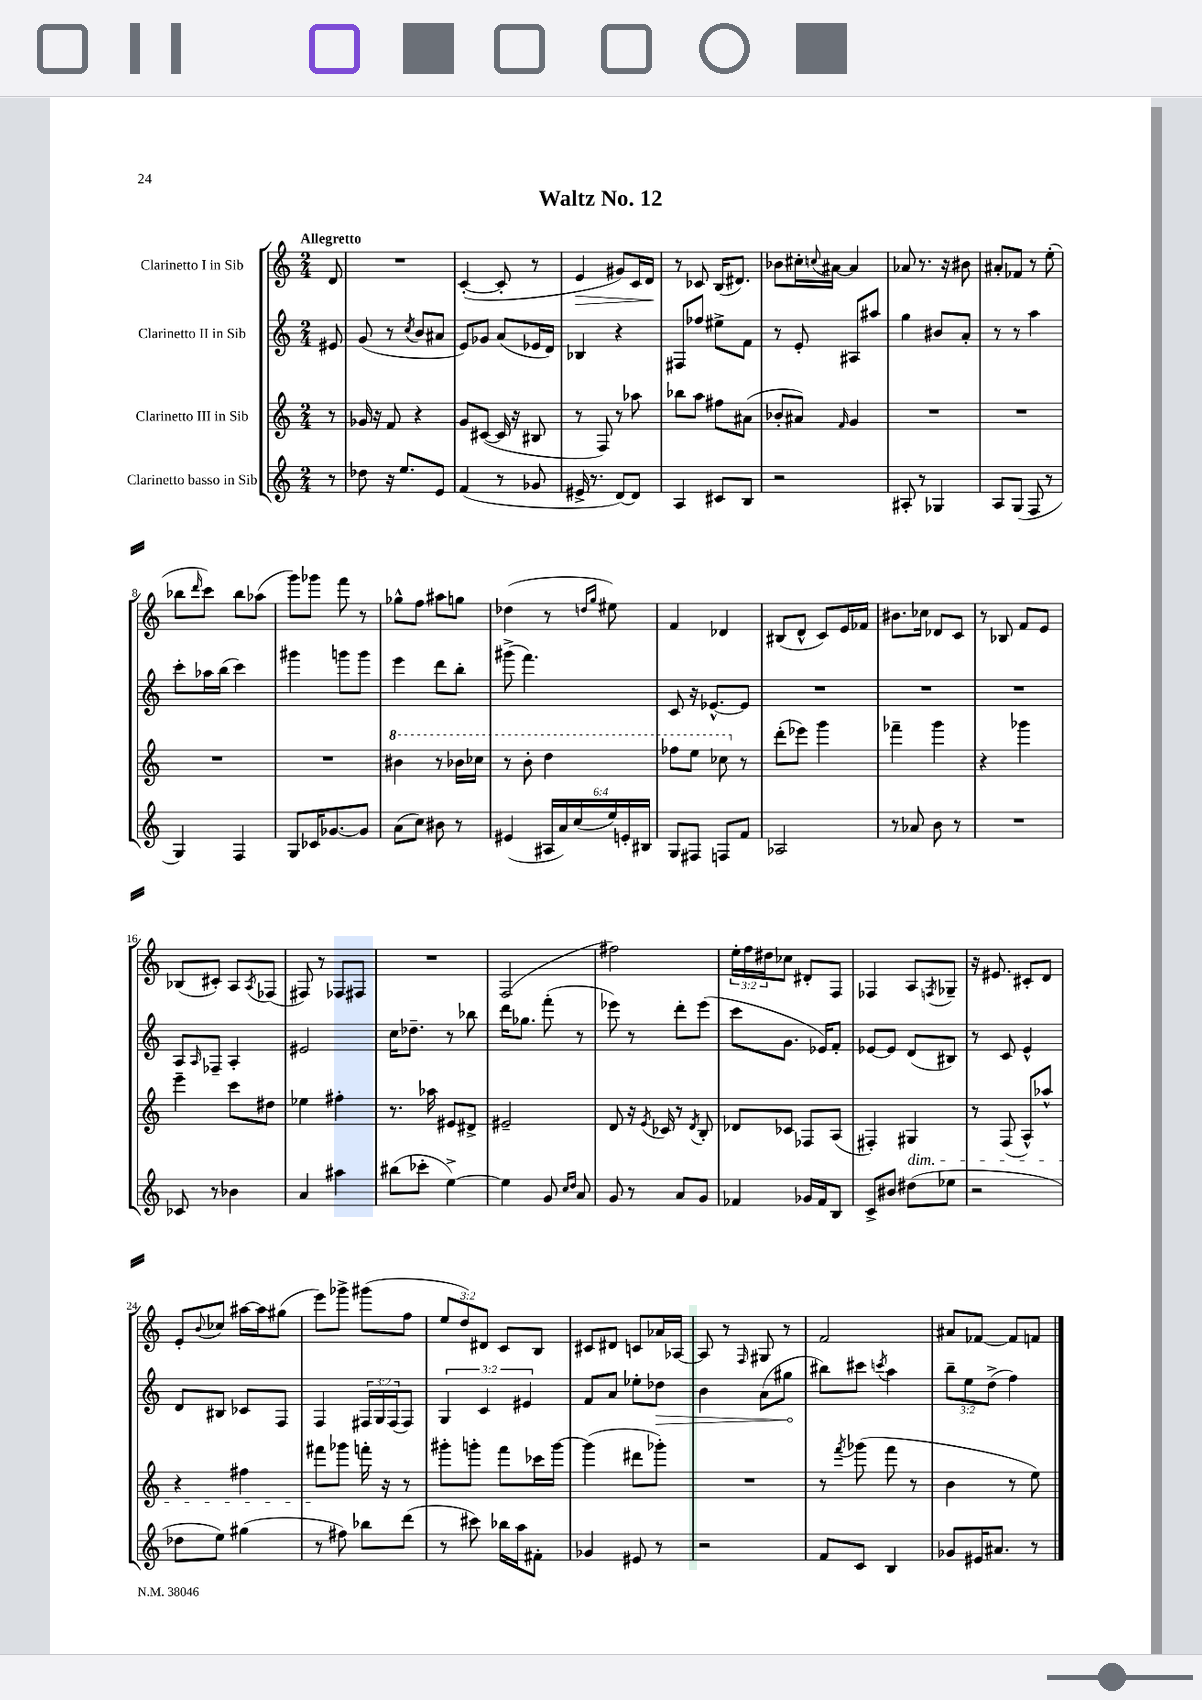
\header { title = "Waltz No. 12" }
<<
\new StaffGroup <<
\new Staff = "s0" \with { instrumentName = "Clarinetto I in Sib" } {
    \clef treble \key c \major \numericTimeSignature \time 2/4 \override Staff.TupletNumber.text = #tuplet-number::calc-fraction-text \partial 8 \tempo "Allegretto"
    d'8 |
    R2 |
    c'4~-.( c'8-. r8 |
    e'4\> gis'8) c'16 d'16\! |
    r8 ces'8 b16( dis'8.) |
    bes'8 cis''16-. \appoggiatura { c''8 } ais'16~ ais'4 |
    aes'8 r8. r16 bis'8 |
    ais'8-. fes'8 r8 e''8-.( |
    bes''8 \grace { d'''16 } c'''8) bes''8 aes''8( |
    g'''8) ges'''8 f'''8 r8 |
    ges''8-^ f''8 ais''8 g''8 |
    des''4( r8 \grace { d''16 g''16 } eis''8) |
    f'4 des'4 |
    bis8( d'8-^ c'8) e'16 fes'16 |
    bis'8. ces''16 des'8 c'8 |
    r8 bes8 f'8 e'8 |
    bes8( cis'8-.) a8 \acciaccatura { a8 } fes8( |
    fis8) r8 fes8 fis8 |
    R2 |
    f2( |
    fis''2) |
    \tuplet 3/2 { e''16-. f''16 dis''16 } ces''8 dis'8-. f8 |
    fes4 a8 \acciaccatura { f8 } ges8-- |
    r16 eis'8. cis'8-. d'8 |
    e'8-. \appoggiatura { b'8 } ces''8 ais''16~ ais''16 gis''8( |
    e'''8) ges'''8-> gis'''8( f''8 |
    \tuplet 3/2 { e''8 d''8) dis'8 } c'8 b8 |
    cis'8 dis'8 c'8 aes'16 aes16~ |
    aes8 r8 \grace { f16 } gis8 r8 |
    f'2 |
    ais'8 fes'8~ fes'8 f'8 \bar "|." |
}
\new Staff = "s1" \with { instrumentName = "Clarinetto II in Sib" } {
    \clef treble \key c \major \numericTimeSignature \time 2/4 \override Staff.TupletNumber.text = #tuplet-number::calc-fraction-text \partial 8
    eis'8 |
    g'8( r8 \acciaccatura { c''8 } b'8 ais'8 |
    e'8) ges'8 a'8( ees'16 d'16) |
    bes4 r4 |
    fis8 fes''8 eis''8-> f'8 |
    r8 e'8-. ais8 ais''8 |
    g''4 bis'8 a'8-. |
    r8 r8 a''4 |
    c'''8-. aes''16 b''16( c'''4) |
    gis'''4 g'''8 g'''8 |
    e'''4 d'''8 b''8-. |
    gis'''8->( f'''4.) |
    c'8 r16 ees'8.~-^ ees'8 |
    R2 |
    R2 |
    R2 |
    a8 \grace { a16 } fes8-- a4-. |
    eis'2 |
    c''16 des''8.-- r8 bes''8 |
    d'''16 ges''8. f'''8-.( r8 |
    ees'''8) r8 d'''8-. ees'''8( |
    c'''8 g'8. ees'16) f'8-. |
    ees'8~ ees'8 d'8( bis8) |
    r8 c'8 e'4-^ |
    d'8 bis8 ces'8 f8 |
    f4 \tuplet 3/2 { fis16 g16 fis16( } fis8) |
    \tuplet 3/2 { g4 c'4 eis'4 } |
    f'8 a'8 ees''8-. \once \override Hairpin.circled-tip = ##t des''8\> |
    b'4 a'8( gis''8\! |
    bis''8) cis'''8 \acciaccatura { c'''8 } a''4 |
    \tuplet 3/2 { b''8-- e''8 d''8->( } f''4) \bar "|." |
}
\new Staff = "s2" \with { instrumentName = "Clarinetto III in Sib" } {
    \clef treble \key c \major \numericTimeSignature \time 2/4 \partial 8
    r8 |
    ges'16 r16 f'8 r4 |
    g'8 cis'8~( cis'16 r16 bis8 |
    r8 f8) r8 aes''8 |
    bes''8 a''8 fis''8 ais'8( |
    bes'8-. ais'8) \grace { f'16 } g'4 |
    R2 |
    R2 |
    R2 |
    R2 |
    \ottava #1 bis''4 r8 bes''16 ces'''16 |
    r8 b''8-. d'''4 |
    fes'''8 e'''8 ces'''8 \ottava #0 r8 |
    d'''8-.( ees'''8) g'''4 |
    fes'''4-- g'''4 |
    r4 ges'''4 |
    e'''4-- c'''8 dis''8 |
    ees''4 fis''4-. |
    r8. aes''16 eis'8 dis'8-> |
    eis'2-- |
    d'8 r16 \acciaccatura { e'8 } ces'16 r8 \acciaccatura { d'8 } b8-. |
    des'8 ces'8 fes8 a8( |
    fis4-.) gis4\dim |
    r8 f8( a8-^) aes''8-^ |
    r4 fis''4 |
    fis'''8\! ges'''8 f'''16-. r16 r8 |
    gis'''8-. g'''8-. f'''8 ces'''16 g'''16~ |
    g'''4( dis'''8 ges'''8-.) |
    R2 |
    r8 \acciaccatura { f'''8 } ges'''8( f'''8 r8 |
    b'4 r8 e''8) \bar "|." |
}
\new Staff = "s3" \with { instrumentName = "Clarinetto basso in Sib" } {
    \clef treble \key c \major \numericTimeSignature \time 2/4 \override Staff.TupletNumber.text = #tuplet-number::calc-fraction-text \partial 8
    r8 |
    des''8 r16 e''8. e'8 |
    f'4( r8 ges'8 |
    eis'16-> r8. d'8~) d'8 |
    a4 cis'8 b8 |
    r2 |
    ais8-. r8 ges4 |
    a8 g8( f8 r8 |
    g4) f4 |
    g8 ces'16 ges'8.~ ges'8 |
    a'8( c''8) bis'8 r8 |
    eis'4( \tuplet 6/4 { ais16 a'16) c''16( e''16) e'16-. bis16 } |
    g8 fis8 f8 f'8 |
    aes2 |
    r8 aes'8 b'8 r8 |
    R2 |
    ces'8 r8 bes'4 |
    a'4 ais''4 |
    bis''8( ces'''8-. e''4~->) |
    e''4 g'8 \grace { c''16 d''16 } a'8 |
    g'8 r8 a'8 g'8 |
    fes'4 ges'16 fes'16 b8 |
    c'8-> bis'8 dis''8( ees''8 |
    r2 |
    des''8 e''8) gis''4( |
    r8 fis''8) bes''8 d'''8( |
    r8 cis'''8) bes''16 a''16 fis'8-. |
    ges'4 eis'8 r8 |
    r2 |
    f'8 c'8 b4 |
    ges'8 eis'16 ais'8. r8 \bar "|." |
}
>>
>>
